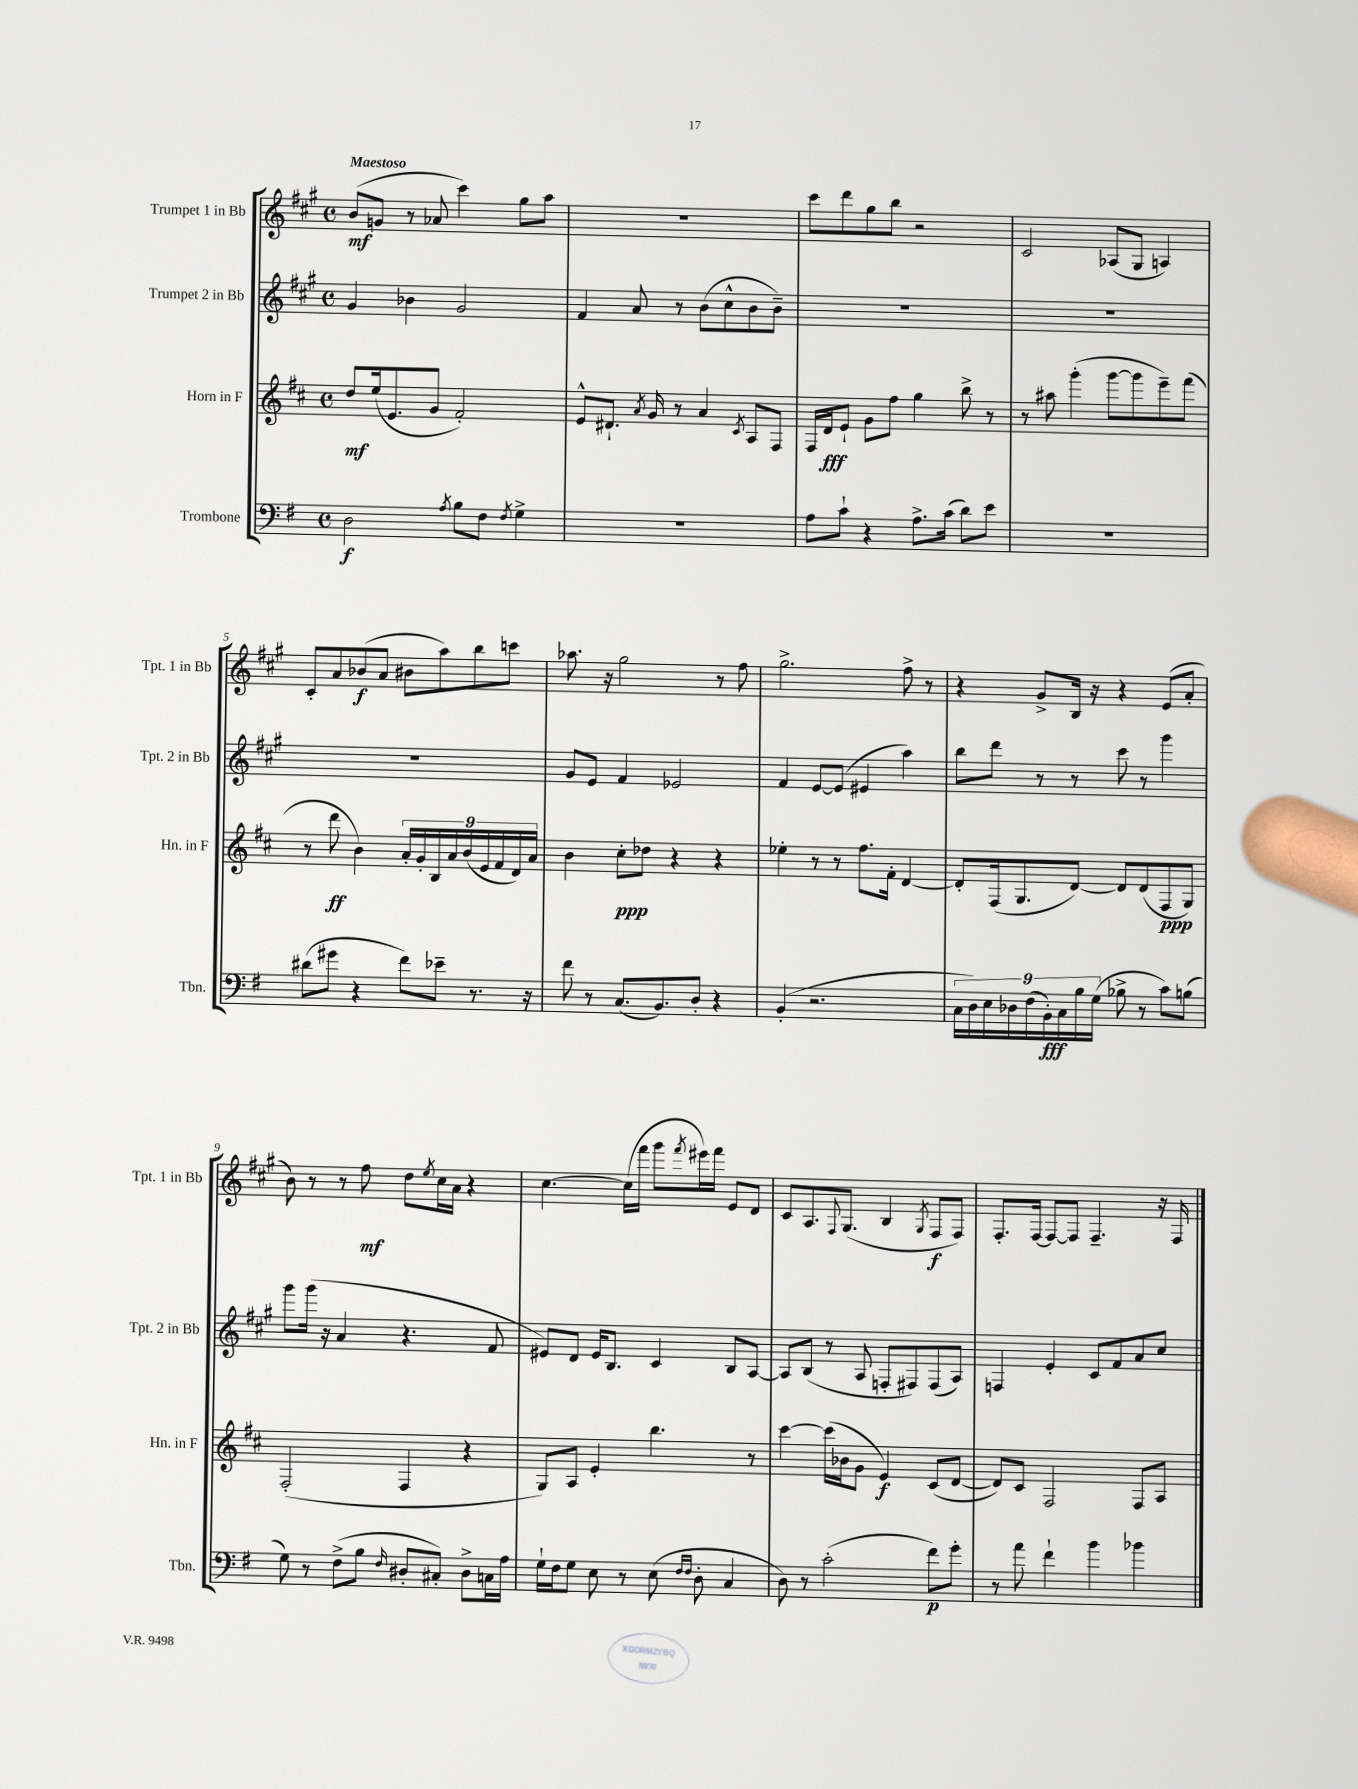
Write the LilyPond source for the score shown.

<<
\new StaffGroup <<
\new Staff = "s0" \with { instrumentName = "Trumpet 1 in Bb" shortInstrumentName = "Tpt. 1 in Bb" } {
    \clef treble \key a \major \defaultTimeSignature \time 4/4 \tempo "Maestoso"
    b'8\mf( g'8 r8 aes'8 cis'''4) gis''8 a''8 |
    R1 |
    cis'''8 d'''8 gis''8 b''8 r2 |
    cis'2 aes8( gis8 a4) |
    cis'8-. a'8 bes'8\f( a'8 bis'8 a''8) b''8 c'''8 |
    aes''8. r16 gis''2 r8 fis''8 |
    gis''2.-> fis''8-> r8 |
    r4 gis'8-> b16 r16 r4 e'8( a'8-. |
    b'8) r8 r8 fis''8\mf d''8 \acciaccatura { e''8 } cis''16 a'16 r4 |
    cis''4.~ cis''16( fis'''16 gis'''8 \acciaccatura { fis'''8 } eis'''16) fis'''16 e'8 d'8 |
    cis'8 a8. \appoggiatura { fis8 } gis8.( b4 \acciaccatura { gis8 } fis8\f fis8) |
    fis8.-. fis16~ fis8~ fis8 fis4.-- r16 fis16 \bar "|." |
}
\new Staff = "s1" \with { instrumentName = "Trumpet 2 in Bb" shortInstrumentName = "Tpt. 2 in Bb" } {
    \clef treble \key a \major \defaultTimeSignature \time 4/4
    gis'4 bes'4 gis'2 |
    fis'4 a'8 r8 b'8( cis''8-^ b'8 b'8--) |
    R1 |
    R1 |
    R1 |
    gis'8 e'8 fis'4 ees'2 |
    fis'4 e'8~ e'8( eis'4 a''4) |
    b''8 d'''8 r8 r8 cis'''8 r8 gis'''4 |
    gis'''8 gis'''16( r16 a'4 r4. fis'8 |
    eis'8) d'8 eis'16 b8. cis'4 b8 a8~ |
    a8 b8( r8 a8 f8-. fis8) fis8( a8) |
    f4 e'4-. cis'8 fis'8 a'8 cis''8 \bar "|." |
}
\new Staff = "s2" \with { instrumentName = "Horn in F" shortInstrumentName = "Hn. in F" } {
    \clef treble \key d \major \defaultTimeSignature \time 4/4
    d''8\mf e''16( e'8. g'8 fis'2-.) |
    e'8-^ dis'8.-! \acciaccatura { a'8 } g'16 r8 a'4 \acciaccatura { cis'8 } a8 fis8 |
    fis16 d'16\fff e'8-! g'8 fis''8 g''4 b''8-> r8 |
    r8 ais''8 g'''4-.( g'''8~ g'''8 e'''8--) fis'''8( |
    r8 d'''8\ff b'4) \tuplet 9/8 { a'16-. g'16-. b16 a'16 b'16( e'16 fis'16 d'16) a'16 } |
    b'4 cis''8-.\ppp des''8 r4 r4 |
    ees''4-. r8 r8 fis''8. fis'16-. d'4~ |
    d'8-. fis16( g8. d'8~) d'8 d'8( fis8\ppp g8) |
    fis2-.( fis4 r4 |
    g8) a8 e'4-. b''4. r8 |
    cis'''4~ cis'''16( bes'16 g'8 e'4\f) cis'8( d'8~ |
    d'8) cis'8 fis2 fis8 a8 \bar "|." |
}
\new Staff = "s3" \with { instrumentName = "Trombone" shortInstrumentName = "Tbn." } {
    \clef bass \key g \major \defaultTimeSignature \time 4/4
    d2\f \acciaccatura { a8 } b8 fis8 \acciaccatura { fis8 } g4-> |
    R1 |
    a8 c'8-! r4 a8.-> c'16( d'8) e'8 |
    R1 |
    dis'8( gis'8 r4 fis'8) ees'8-- r8. r16 |
    fis'8 r8 c8.( b,8.) d8-. r4 |
    b,4-.( r2. |
    \tuplet 9/8 { c16 d16) e16 des16 fis16( b,16-.\fff) c16 b16 g16( } bes8-> r8 c'8) b8( |
    g8) r8 fis8->( b8 \grace { fis16 } dis8-. cis8-.) dis8-> c16 a16 |
    g16-! fis16 g8 e8 r8 e8( \grace { fis16 fis16 } d8-. c4 |
    d8) r8 c'2-.( fis'8\p) g'8-. |
    r8 a'8 fis'4-! b'4 bes'4 \bar "|." |
}
>>
>>
